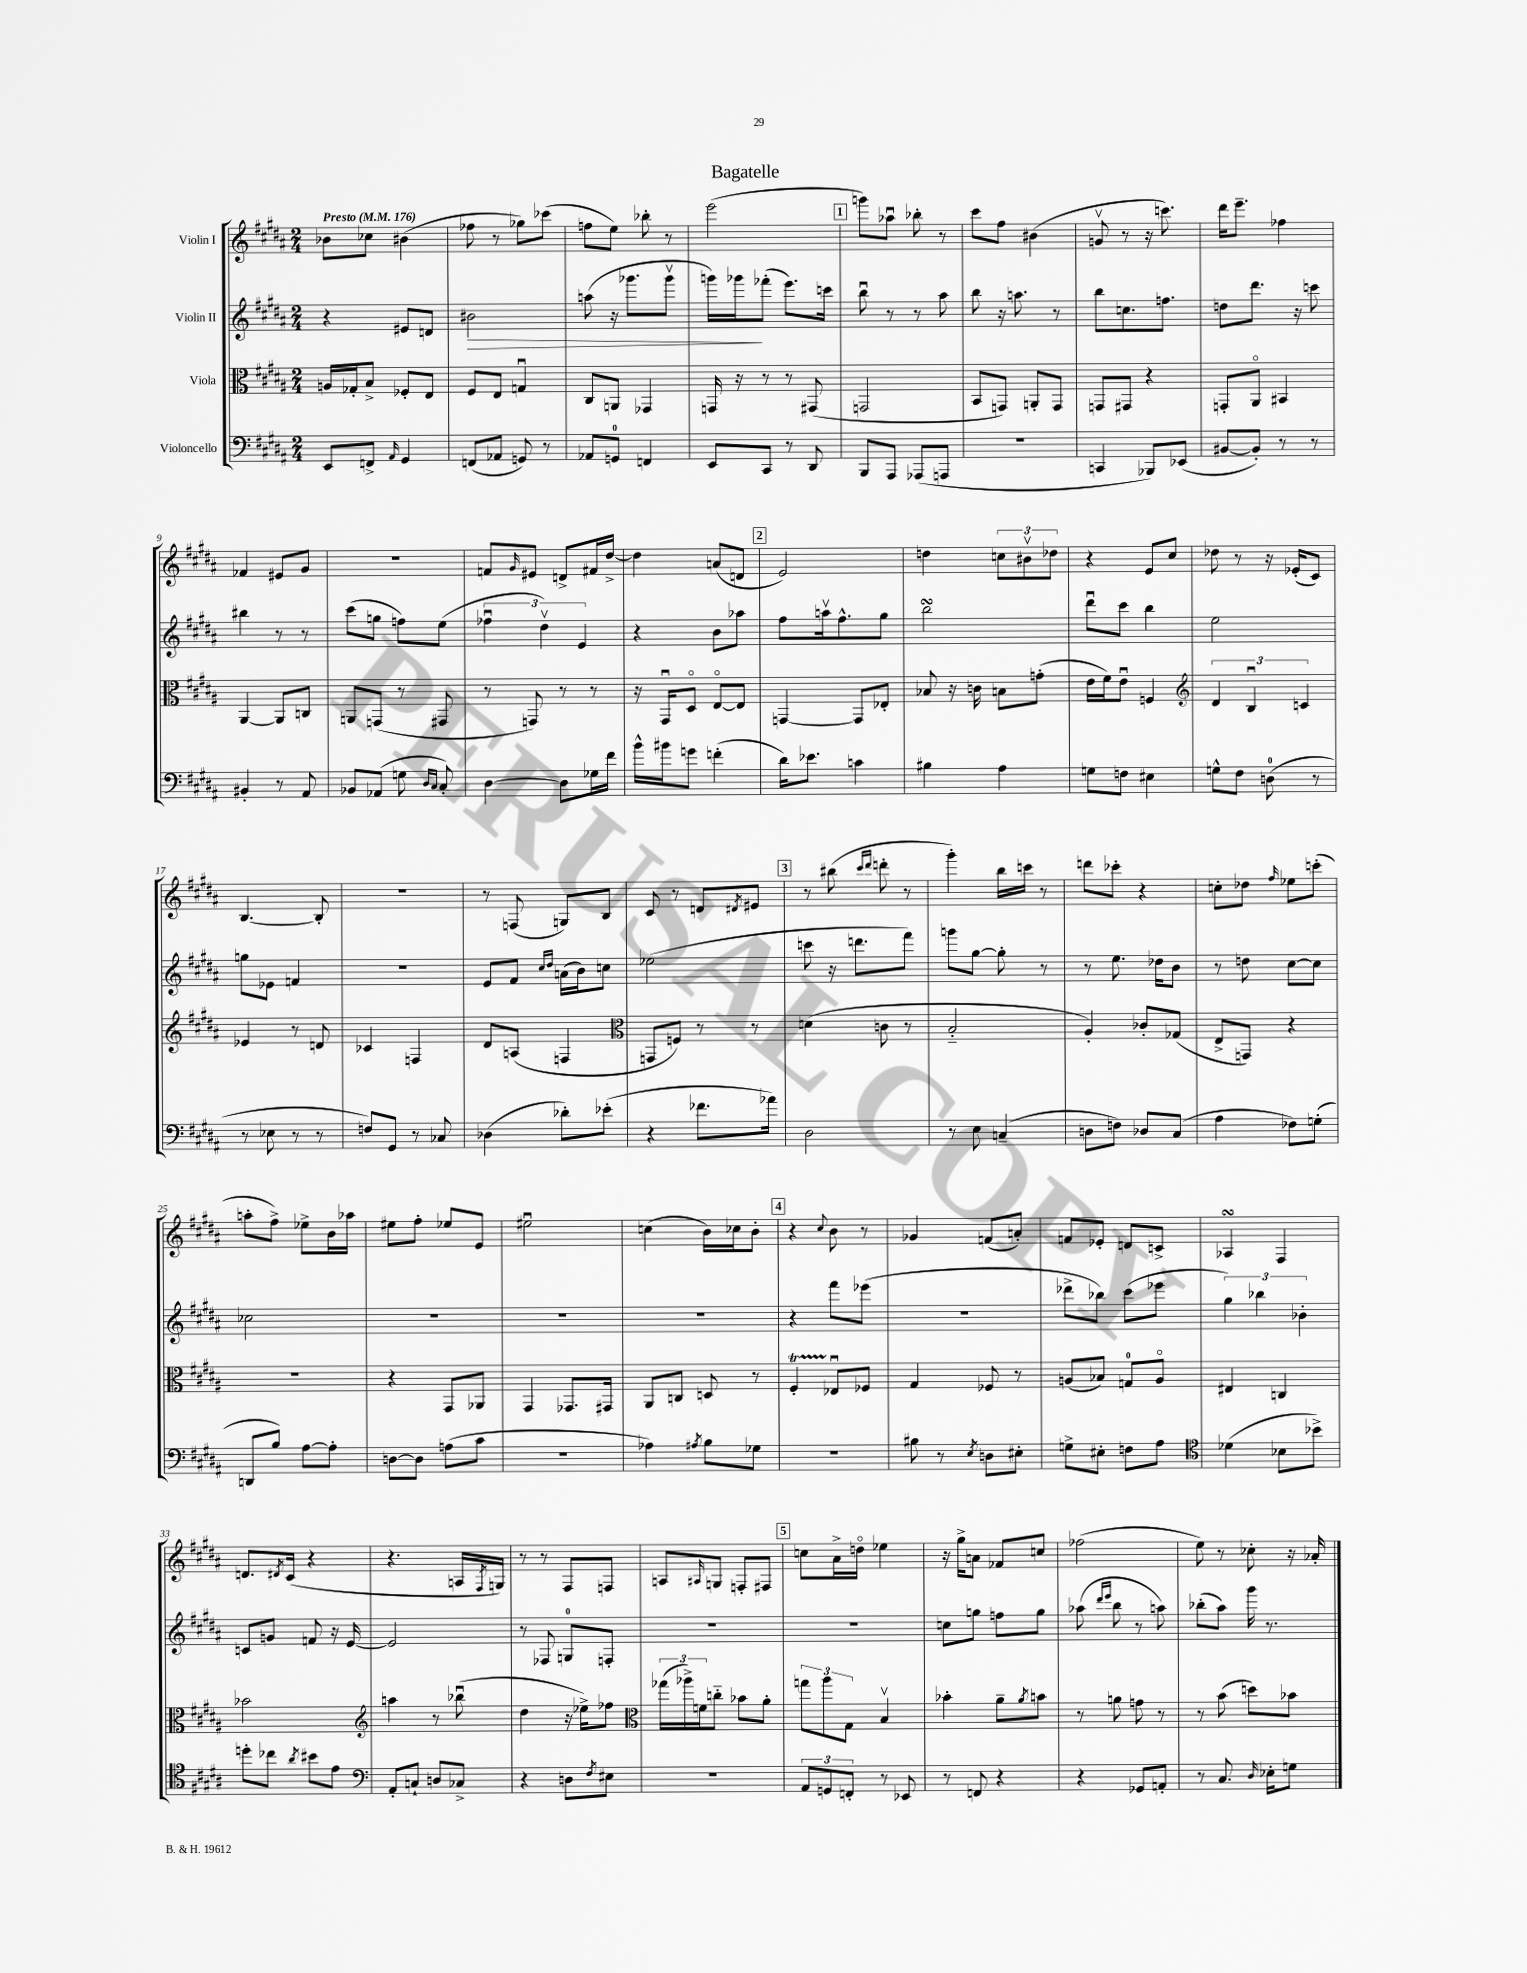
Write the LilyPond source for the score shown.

\header { title = "Bagatelle" }
<<
\new StaffGroup <<
\new Staff = "s0" \with { instrumentName = "Violin I" } {
    \clef treble \key b \major \numericTimeSignature \time 2/4 \tempo "Presto" 4 = 176
    bes'8 ces''8 bis'4( |
    fes''8 r8 ges''8) ces'''8( |
    f''8 e''8) bes''8-. r8 |
    e'''2( |
    \mark \markup { \box "1" } g'''8) aes''8\downbow bes''8-. r8 |
    cis'''8 fis''8 bis'4( |
    g'8\upbow r8 r16 c'''8.) |
    dis'''16 e'''8.-- fes''4 |
    fes'4 eis'8 gis'8 |
    r2 |
    f'8 \grace { gis'16 } eis'8 d'8-> fis'16 dis''16~-> |
    dis''4 a'8( d'8 |
    \mark \markup { \box "2" } e'2) |
    d''4 \tuplet 3/2 { c''8 bis'8\upbow des''8 } |
    r4 e'8 cis''8 |
    des''8 r8 r16 ees'16-.( cis'8) |
    b4.~ b8-. |
    r2 |
    r8 f8( g8) b8 |
    cis'8 r8 d'8 \acciaccatura { dis'8 } eis'8 |
    \mark \markup { \box "3" } r8 bis''8( \grace { cis'''16 dis'''16 } d'''8-. r8 |
    gis'''4-.) b''16 c'''16 r8 |
    d'''8 ces'''8-. r4 |
    c''8-. des''8 \grace { fis''16 } ees''8 c'''8-.( |
    a''8-. fis''8->) ees''8-> b'16 aes''16 |
    eis''8 fis''8-. ees''8 e'8 |
    eis''2\downbow |
    c''4( b'16) ces''16 b'8-. |
    \mark \markup { \box "4" } r4 \appoggiatura { cis''8 } b'8 r8 |
    ges'4 f'8( a'8-.) |
    f'8 ees'8-. d'8 c'8-> |
    aes4\turn fis4 |
    d'8. \acciaccatura { dis'8 } cis'16( r4 |
    r4. a16 \acciaccatura { fis8 } g16) |
    r8 r8 fis8 f8 |
    a8 \grace { ais16 } g8 f8-. fis8 |
    \mark \markup { \box "5" } c''8 ais'16-> d''16\flageolet ees''4 |
    r16 gis''16-> a'8 fes'8 c''8 |
    fes''2( |
    e''8) r8 ces''8-. r16 aes'16-. \bar "|." |
}
\new Staff = "s1" \with { instrumentName = "Violin II" } {
    \clef treble \key b \major \numericTimeSignature \time 2/4
    r4 eis'8 d'8 |
    bis'2\> |
    a''8( r16 ges'''8. ges'''8\upbow |
    g'''16) ges'''16\! fes'''8-.( e'''8.) c'''16 |
    \mark \markup { \box "1" } b''8\downbow r8 r8 ais''8 |
    b''8 r16 a''8. r8 |
    b''8 c''8. f''8. |
    d''8 dis'''8. r16 c'''8 |
    bis''4 r8 r8 |
    cis'''8( g''8 f''8) e''8( |
    \tuplet 3/2 { fes''4\downbow dis''4\upbow) e'4 } |
    r4 b'8 aes''8 |
    \mark \markup { \box "2" } fis''8 a''16\upbow fis''8.-^ gis''8 |
    b''2\turn |
    dis'''8\downbow cis'''8 b''4 |
    e''2 |
    g''8 ees'8 f'4 |
    R2 |
    e'8 fis'8 \grace { cis''16 dis''16 } a'16( b'16) c''8 |
    ees''2( |
    \mark \markup { \box "3" } c'''8 r16 d'''8. fis'''8) |
    g'''8 gis''8~ gis''8-. r8 |
    r8 e''8. des''16 b'8 |
    r8 d''8 cis''8~ cis''8 |
    ces''2 |
    R2 |
    R2 |
    R2 |
    \mark \markup { \box "4" } r4 fis'''8 ees'''8( |
    r2 |
    des'''8-> bes''8) cis'''8( ees'''8 |
    \tuplet 3/2 { gis''4) bes''4 bes'4-. } |
    c'8 g'8 f'8 r16 e'16~ |
    e'2 |
    r8 fes8 g8-0 f8-. |
    R2 |
    \mark \markup { \box "5" } R2 |
    c''8 g''8 f''8 g''8 |
    aes''8( \grace { dis'''16 e'''16 } b''8 r8 a''8) |
    bes''8-.( ais''8) gis'''16 r8. \bar "|." |
}
\new Staff = "s2" \with { instrumentName = "Viola" } {
    \clef alto \key b \major \numericTimeSignature \time 2/4
    a16 ges16-. b8-> fes8-. e8 |
    fis8 e8 g4\downbow |
    cis8 a,8 ges,4 |
    g,16 r16 r8 r8 gis,8( |
    \mark \markup { \box "1" } g,2 |
    b,8 g,8) a,8-. g,8 |
    g,8 gis,8 r4 |
    g,8-. ais,8\flageolet bis,4 |
    ais,4~ ais,8 c8 |
    a,8 g,8( r8 gis,8 |
    r8 g,8) r8 r8 |
    r16 gis,16\downbow dis8\flageolet e8~\flageolet e8 |
    \mark \markup { \box "2" } g,4~ g,8 ees8-. |
    bes8 r16 c'16 b8 g'8-.( |
    e'16 fis'16) e'8\downbow f4 |
    \clef treble \tuplet 3/2 { dis'4 b4\downbow c'4 } |
    ees'4 r8 d'8 |
    ces'4 f4 |
    dis'8 a8( f4 |
    \clef alto g,8 f8) r8 r8 |
    \mark \markup { \box "3" } d'4( c'8 r8 |
    b2-_ |
    ais4-.) ces'8-. ges8( |
    e8-> g,8) r4 |
    r2 |
    r4 gis,8 aes,8 |
    gis,4 ges,8. gis,16 |
    ais,8 c8 d8 r8 |
    \mark \markup { \box "4" } fis4-.\startTrillSpan ees8\downbow\stopTrillSpan fes8 |
    gis4 fes8 r8 |
    a8( bes8) g8-0 a8\flageolet |
    eis4 c4 |
    bes'2 |
    \clef treble a''4 r8 bes''8\downbow( |
    dis''4 r16 ees''16->) fes''8 |
    \clef alto \tuplet 3/2 { ges''16( aes''16->) f'16 } c''8-_ bes'8 ais'8-. |
    \mark \markup { \box "5" } \tuplet 3/2 { g''8 ais''8 gis8 } b4\upbow |
    bes'4-. ais'8-- \acciaccatura { ais'8 } b'8 |
    r8 a'8 g'8 r8 |
    r8 b'8( d''8) bes'8 \bar "|." |
}
\new Staff = "s3" \with { instrumentName = "Violoncello" } {
    \clef bass \key b \major \numericTimeSignature \time 2/4
    e,8 f,8-> \grace { ais,16 } gis,4 |
    f,8( aes,8 g,8) r8 |
    aes,8 g,8-0 f,4 |
    e,8 cis,8 r8 dis,8 |
    \mark \markup { \box "1" } b,,8 ais,,8 aes,,8( a,,8 |
    R2 |
    c,4 bes,,8) ees,8( |
    bis,8~ bis,8-.) r8 r8 |
    bis,4-. r8 ais,8 |
    bes,8 aes,8( g8 \grace { dis16 cis16 } cis8-.) |
    dis4~ dis8 ges16 fis'16 |
    b'16-^ bis'16 g'8 f'4-.( |
    \mark \markup { \box "2" } dis'16) ees'8. c'4 |
    bis4 ais4 |
    g8 f8 eis4 |
    g8-^ fis8 d8-0( r8 |
    r8 ees8 r8 r8 |
    f8) gis,8 r8 ces8 |
    des4( des'8-.) ees'8-.( |
    r4 fes'8. aes'16) |
    \mark \markup { \box "3" } dis2 |
    r8 e8 c4--( |
    d8 f8) des8 cis8( |
    ais4 fes8) g8-.( |
    d,8 b8) ais8~ ais8-. |
    d8~ d8 a8( cis'8 |
    r2 |
    aes4) \acciaccatura { ais8 } b8 ges8 |
    \mark \markup { \box "4" } r2 |
    bis8 r8 \acciaccatura { e8 } d8 eis8-. |
    g8-> eis8-. f8 ais8 |
    \clef tenor des'4( bes8 bes'8->) |
    d''8-. ces''8 \acciaccatura { ais'8 } bis'8 e'8 |
    \clef bass ais,8-. c8-! d8 ces8-> |
    r4 d8 \acciaccatura { fis8 } eis8 |
    r2 |
    \mark \markup { \box "5" } \tuplet 3/2 { ais,8 g,8 f,8-. } r8 ees,8 |
    r8 f,8 r4 |
    r4 ges,8 a,8-. |
    r8 cis8. \grace { dis16 } ees16-. g8 \bar "|." |
}
>>
>>
